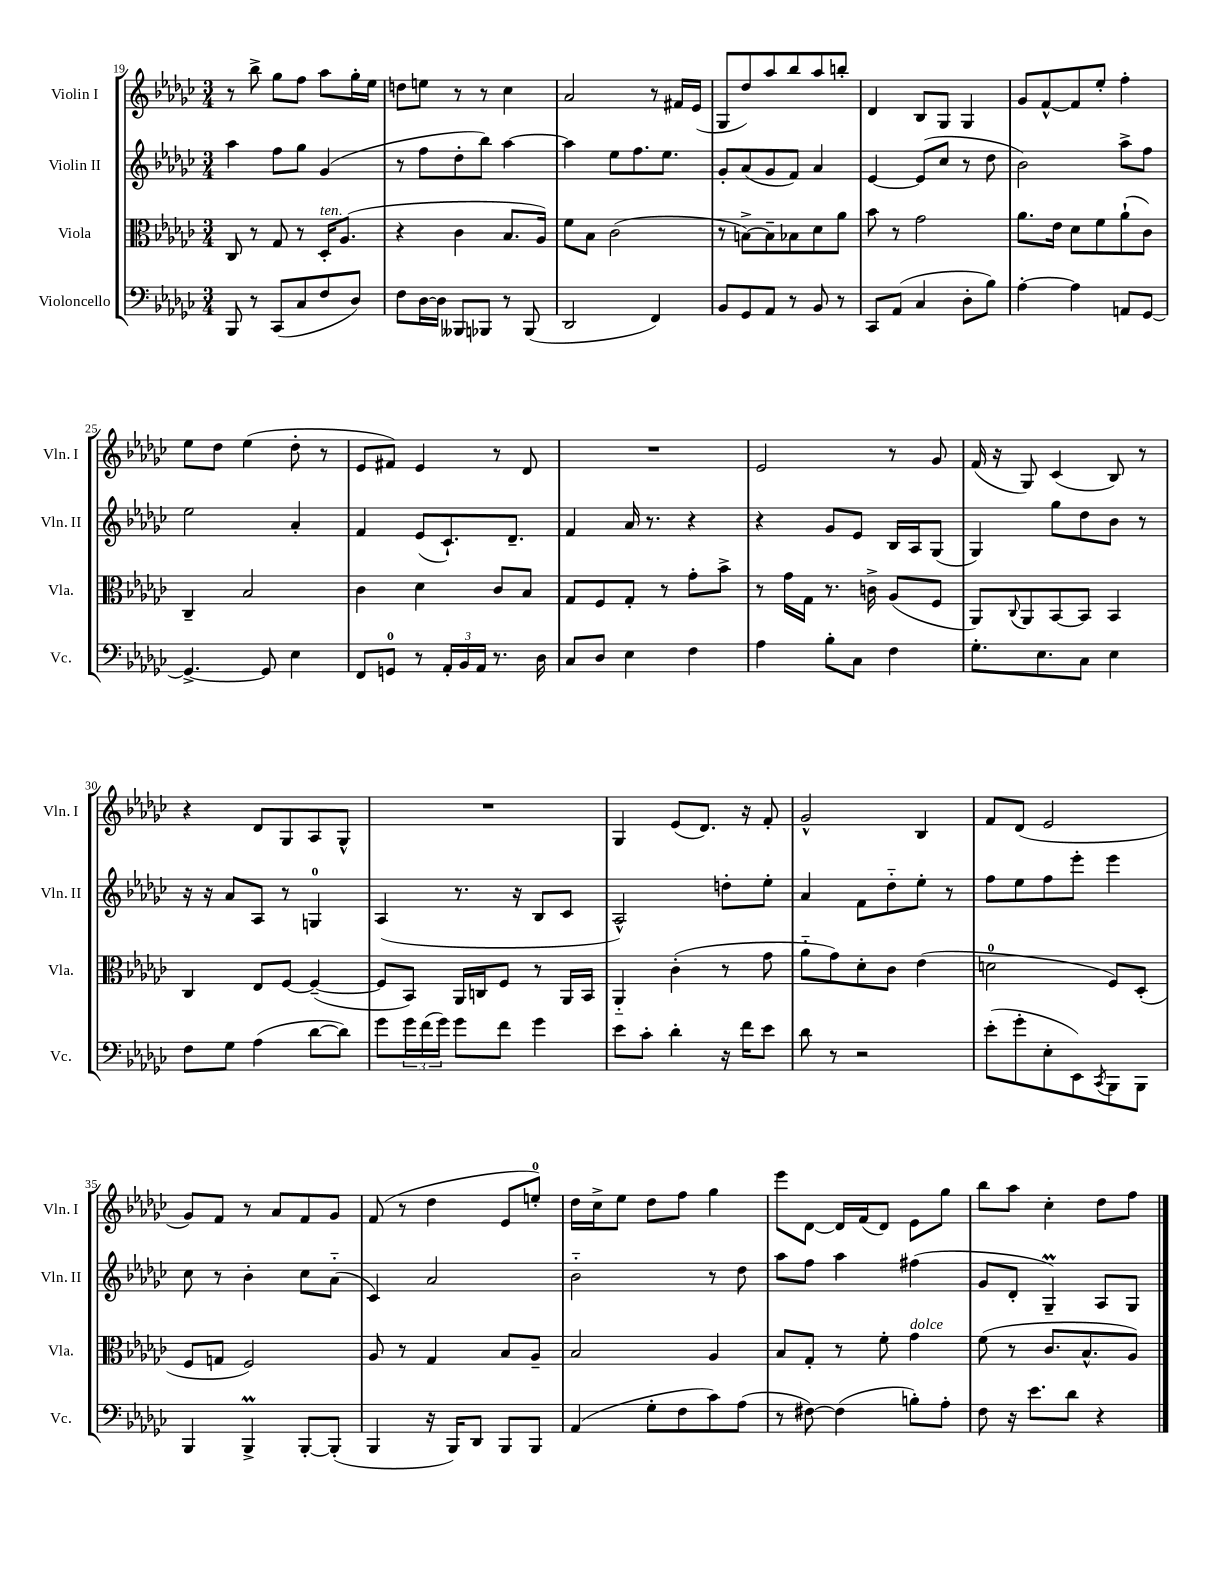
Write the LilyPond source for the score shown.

<<
\new StaffGroup <<
\new Staff = "s0" \with { instrumentName = "Violin I" shortInstrumentName = "Vln. I" } {
    \clef treble \key ges \major \numericTimeSignature \time 3/4
    r8 bes''8-> ges''8 f''8 aes''8 ges''16-. ees''16 |
    d''8 e''8 r8 r8 ces''4 |
    aes'2 r8 fis'16 ees'16( |
    ges8 des''8) aes''8 bes''8 aes''8 b''8-. |
    des'4 bes8 ges8 ges4 |
    ges'8 f'8~-^ f'8 ees''8-. f''4-. |
    ees''8 des''8 ees''4( des''8-. r8 |
    ees'8 fis'8) ees'4 r8 des'8 |
    R2. |
    ees'2 r8 ges'8 |
    f'16( r16 ges8) ces'4( bes8) r8 |
    r4 des'8 ges8 aes8 ges8-^ |
    R2. |
    ges4 ees'8( des'8.) r16 f'8-. |
    ges'2-^ bes4 |
    f'8 des'8( ees'2 |
    ges'8) f'8 r8 aes'8 f'8 ges'8 |
    f'8( r8 des''4 ees'8 e''8-0-.) |
    des''16 ces''16-> ees''8 des''8 f''8 ges''4 |
    ees'''8 des'8~ des'16 f'16( des'8) ees'8 ges''8 |
    bes''8 aes''8 ces''4-. des''8 f''8 \bar "|." |
}
\new Staff = "s1" \with { instrumentName = "Violin II" shortInstrumentName = "Vln. II" } {
    \clef treble \key ges \major \numericTimeSignature \time 3/4
    aes''4 f''8 ges''8 ges'4( |
    r8 f''8 des''8-. bes''8) aes''4~ |
    aes''4 ees''8 f''8. ees''8. |
    ges'8-. aes'8( ges'8 f'8) aes'4 |
    ees'4~ ees'8( ces''8 r8 des''8 |
    bes'2) aes''8-> f''8 |
    ees''2 aes'4-. |
    f'4 ees'8( ces'8.-!) des'8.-- |
    f'4 aes'16 r8. r4 |
    r4 ges'8 ees'8 bes16 aes16 ges8( |
    ges4) ges''8 des''8 bes'8 r8 |
    r16 r16 aes'8 aes8 r8 g4-0 |
    aes4( r8. r16 bes8 ces'8 |
    aes2-^) d''8-. ees''8-. |
    aes'4 f'8 des''8-_ ees''8-. r8 |
    f''8 ees''8 f''8 ees'''8-. ees'''4 |
    ces''8 r8 bes'4-. ces''8 aes'8-_( |
    ces'4) aes'2 |
    bes'2-_ r8 des''8 |
    aes''8 f''8 aes''4 fis''4( |
    ges'8 des'8-. ges4--\prall) aes8 ges8 \bar "|." |
}
\new Staff = "s2" \with { instrumentName = "Viola" shortInstrumentName = "Vla." } {
    \clef alto \key ges \major \numericTimeSignature \time 3/4
    ces8 r8 ges8 r8 des16-.^\markup { \italic "ten." } aes8.( |
    r4 ces'4 bes8. aes16) |
    f'8 bes8 ces'2( |
    r8 b8~->) b8-- bes8 des'8 aes'8 |
    bes'8 r8 ges'2 |
    aes'8. ees'16 des'8 f'8 aes'8-!( ces'8) |
    ces4-- bes2 |
    ces'4 des'4 ces'8 bes8 |
    ges8 f8 ges8-. r8 ges'8-. bes'8-> |
    r8 ges'16 ges16 r8. c'16-> aes8( f8 |
    aes,8) \appoggiatura { ces8 } aes,8 bes,8~ bes,8 bes,4 |
    ces4 ees8 f8~ f4~--( |
    f8 bes,8) aes,16 c16 f8 r8 aes,16 bes,16 |
    aes,4-_ ces'4-.( r8 ges'8 |
    aes'8-_ ges'8) des'8-. ces'8 ees'4( |
    d'2-0 f8) des8-.( |
    f8 g8 f2) |
    aes8 r8 ges4 bes8 aes8-- |
    bes2 aes4 |
    bes8 ges8-. r8 f'8-. ges'4^\markup { \italic "dolce" } |
    f'8( r8 ces'8. bes8.-^ aes8) \bar "|." |
}
\new Staff = "s3" \with { instrumentName = "Violoncello" shortInstrumentName = "Vc." } {
    \clef bass \key ges \major \numericTimeSignature \time 3/4
    bes,,8 r8 ces,8( ces8 f8 des8) |
    f8 des16~ des16 beses,,8 bes,,8 r8 bes,,8( |
    des,2 f,4) |
    bes,8 ges,8 aes,8 r8 bes,8 r8 |
    ces,8 aes,8( ces4 des8-. bes8) |
    aes4~-. aes4 a,8 ges,8~ |
    ges,4.~-> ges,8 ees4 |
    f,8 g,8-0 r8 \tuplet 3/2 { aes,16-. bes,16 aes,16 } r8. des16 |
    ces8 des8 ees4 f4 |
    aes4 bes8-. ces8 f4 |
    ges8.-. ees8. ces8 ees4 |
    f8 ges8 aes4( des'8~ des'8) |
    ges'8 \tuplet 3/2 { ges'16 f'16( ges'16) } ges'8 f'8 ges'4 |
    ees'8 ces'8-. des'4-. r16 f'16 ees'8 |
    des'8 r8 r2 |
    ees'8-.( ges'8-. ees8-. ees,8) \acciaccatura { ces,8 } bes,,8 bes,,8 |
    bes,,4 bes,,4->\prall bes,,8~-. bes,,8-.( |
    bes,,4 r16 bes,,16) des,8 bes,,8 bes,,8 |
    aes,4( ges8-. f8 ces'8) aes8( |
    r8 fis8~) fis4( b8-.) aes8-. |
    f8 r16 ees'8. des'8 r4 \bar "|." |
}
>>
>>
\layout { \context { \Score currentBarNumber = #19 } }
